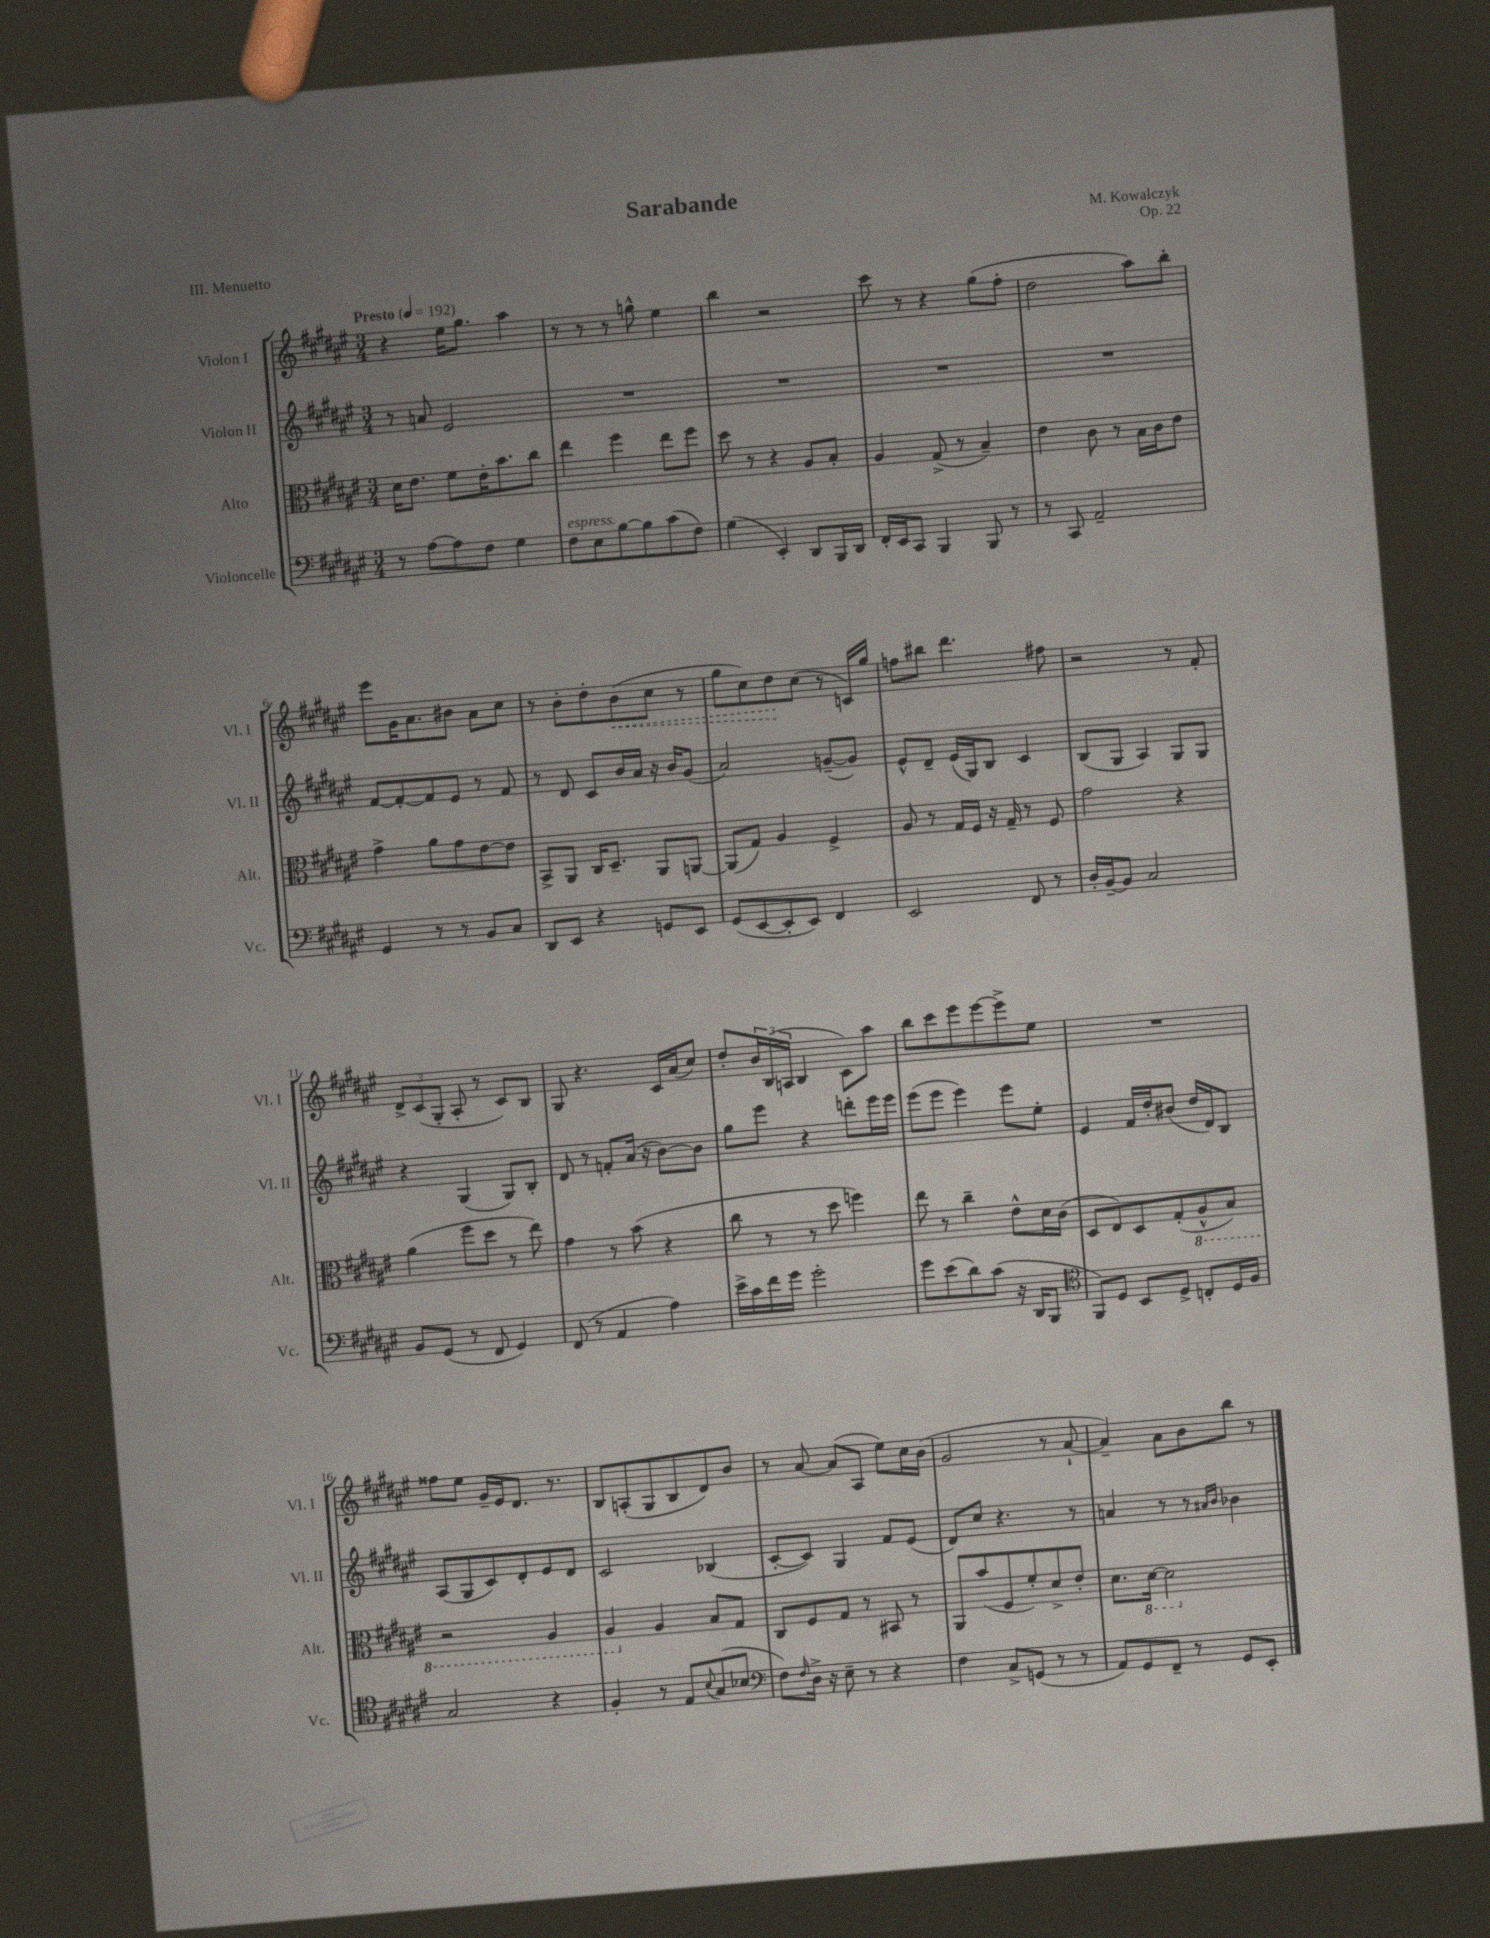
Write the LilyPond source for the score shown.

\header { title = "Sarabande" composer = "M. Kowalczyk" opus = "Op. 22" piece = "III. Menuetto" }
<<
\new StaffGroup <<
\new Staff = "s0" \with { instrumentName = "Violon I" shortInstrumentName = "Vl. I" } {
    \clef treble \key fis \major \numericTimeSignature \time 3/4 \tempo "Presto" 4 = 192
    r4 eis''16 gis''8. ais''4 |
    r8 r8 r8 g''8-^ eis''4 |
    b''4 r2 |
    cis'''8 r8 r4 gis''8( fis''8-. |
    dis''2 ais''8) b''8-. |
    eis'''8 gis'16 ais'8. bis'8 ais'8 cis''8 |
    r8 b'8-. dis''8-. \once \override Hairpin.style = #'dashed-line b'8\<( cis''8 r8 |
    gis''8 cis''8) dis''8\! cis''8( r8 c'16) gis''16 |
    f''8 bis''8 dis'''4. fis''8 |
    r2 r8 fis'8-. |
    \tuplet 3/2 { dis'8-> cis'8( gis8-. } ais8-. r8 cis'8) b8 |
    gis8 r4. cis'16 ais'16( cis''8) |
    dis''8-. \tuplet 3/2 { b'16 b16( a16 } b4 cis'8) ais''8 |
    b''8 cis'''8 eis'''8 eis'''8~ eis'''8-> eis''8 |
    R2. |
    fisis''8 eis''8 gis'16-- eis'16 dis'8. r8. |
    b8 a8-.( gis8 b8 dis'8) b'8 |
    r8 ais'8~ ais'8( ais8 eis''8) cis''16 b'16( |
    gis'2 r8 ais'8~-! |
    ais'4--) ais'8 b'8 b''8 r8 \bar "|." |
}
\new Staff = "s1" \with { instrumentName = "Violon II" shortInstrumentName = "Vl. II" } {
    \clef treble \key fis \major \numericTimeSignature \time 3/4
    r8 a'8 eis'2 |
    R2. |
    R2. |
    R2. |
    R2. |
    fis'8~ fis'8~-. fis'8 eis'8 r8 fis'8 |
    r8 dis'8 cis'8 b'16 ais'16 r16 b'16 gis'8( |
    ais'2) g'8~--( g'8) |
    eis'8-^ dis'8-- eis'16( gis16) b8 cis'4 |
    b8( gis8 ais4) gis8 gis8 |
    r4 gis4( gis8) b8-. |
    dis'8 r8 f'8-. ais'16( r16 b'8~) b'8 |
    gis''8 eis'''8 r4 d'''8-. eis'''16 eis'''16 |
    eis'''8( eis'''8 eis'''4) eis'''8 eis''8-. |
    eis'4 fis'16 dis''16-. bis'8( dis''16 dis'16) b8 |
    ais8( gis8 cis'8) dis'8-. eis'8 dis'8 |
    cis'2 bes4( |
    cis'8~-. cis'8) gis4 fis'8 eis'8( |
    dis'8) cis''8 r4. r8 |
    a'4 r8 r8 \grace { ais'16 b'16 } bes'4 \bar "|." |
}
\new Staff = "s2" \with { instrumentName = "Alto" shortInstrumentName = "Alt." } {
    \clef alto \key fis \major \numericTimeSignature \time 3/4
    dis'16 eis'8. fis'8 eis'16-. b'8. cis''8 |
    eis''4 fis''4 eis''8 fis''8 |
    dis''8 r8 r4 ais8 b8-. |
    ais4 gis8->( r8 b4--) |
    eis'4 cis'8 r8 b16 cis'16 eis'8 |
    gis'4-> ais'8 gis'8 eis'8~ eis'8 |
    b,8-> ais,8 cis16 dis8.-- ais,8 a,8~ |
    a,8( gis8) ais4 fis4-> |
    ais8 r8 gis16 fis16 r16 gis16-- r8 fis8 |
    gis'2 r4 |
    ais'4( fis''8 dis''8 r8 eis''8) |
    gis'4 r8 b'8( r4 |
    cis''8 r8 r8 dis''8 f''4) |
    eis''8 r8 cis''4-- eis'8-^ dis'16 cis'16( |
    dis8 eis8) dis8 gis8-.( \ottava #-1 ais,8-^ b,8) |
    r2 ais,4 |
    ais,4 \ottava #0 ais4 b8 gis8 |
    cis8 fis8 gis8 r8 bis,8 r8 |
    ais,8 b'8( fis8 fis'8-.) dis'8-> eis'8-. |
    dis'8. \ottava #-1 dis16~ dis2 \ottava #0 \bar "|." |
}
\new Staff = "s3" \with { instrumentName = "Violoncelle" shortInstrumentName = "Vc." } {
    \clef bass \key fis \major \numericTimeSignature \time 3/4
    r8 ais8~ ais8 fis8 gis4 |
    fis8^\markup { \italic "espress." } eis8 b8~ b8 cis'8( fis8) |
    gis4( eis,4-.) dis,8 b,,16 dis,16 |
    fis,16-. eis,16 cis,8 b,,4 b,,8 r8 |
    r8 cis,8 ais,2-- |
    gis,4 r8 r8 b,8 cis8 |
    dis,8 eis,8 r4 g,8 eis,8 |
    gis,8( eis,8~ eis,8-. eis,8) fis,4 |
    eis,2 fis,8 r8 |
    dis16-. b,16~-- b,8 cis2 |
    b,8 gis,8( r8 fis,8 gis,4) |
    fis,8( r8 ais,4 ais4) |
    eis'16-> cis'16 fis'16 gis'16 gis'2-. |
    gis'8 eis'8( dis'8) cis'8( r16 dis,16 b,,8 |
    \clef tenor fis,8) dis8 b,8 dis8-> c8-. dis16 fis16 |
    gis2 r4 |
    fis4-. r8 eis8 \appoggiatura { b8 } gis8( bes8 |
    \clef bass fis8) \grace { fis16 } dis16-> r16 eis8-- r8 r4 |
    fis4 cis8-> g,8( r8 r8 |
    ais,8) gis,8 fis,8-- r8 gis,8 eis,8-. \bar "|." |
}
>>
>>
